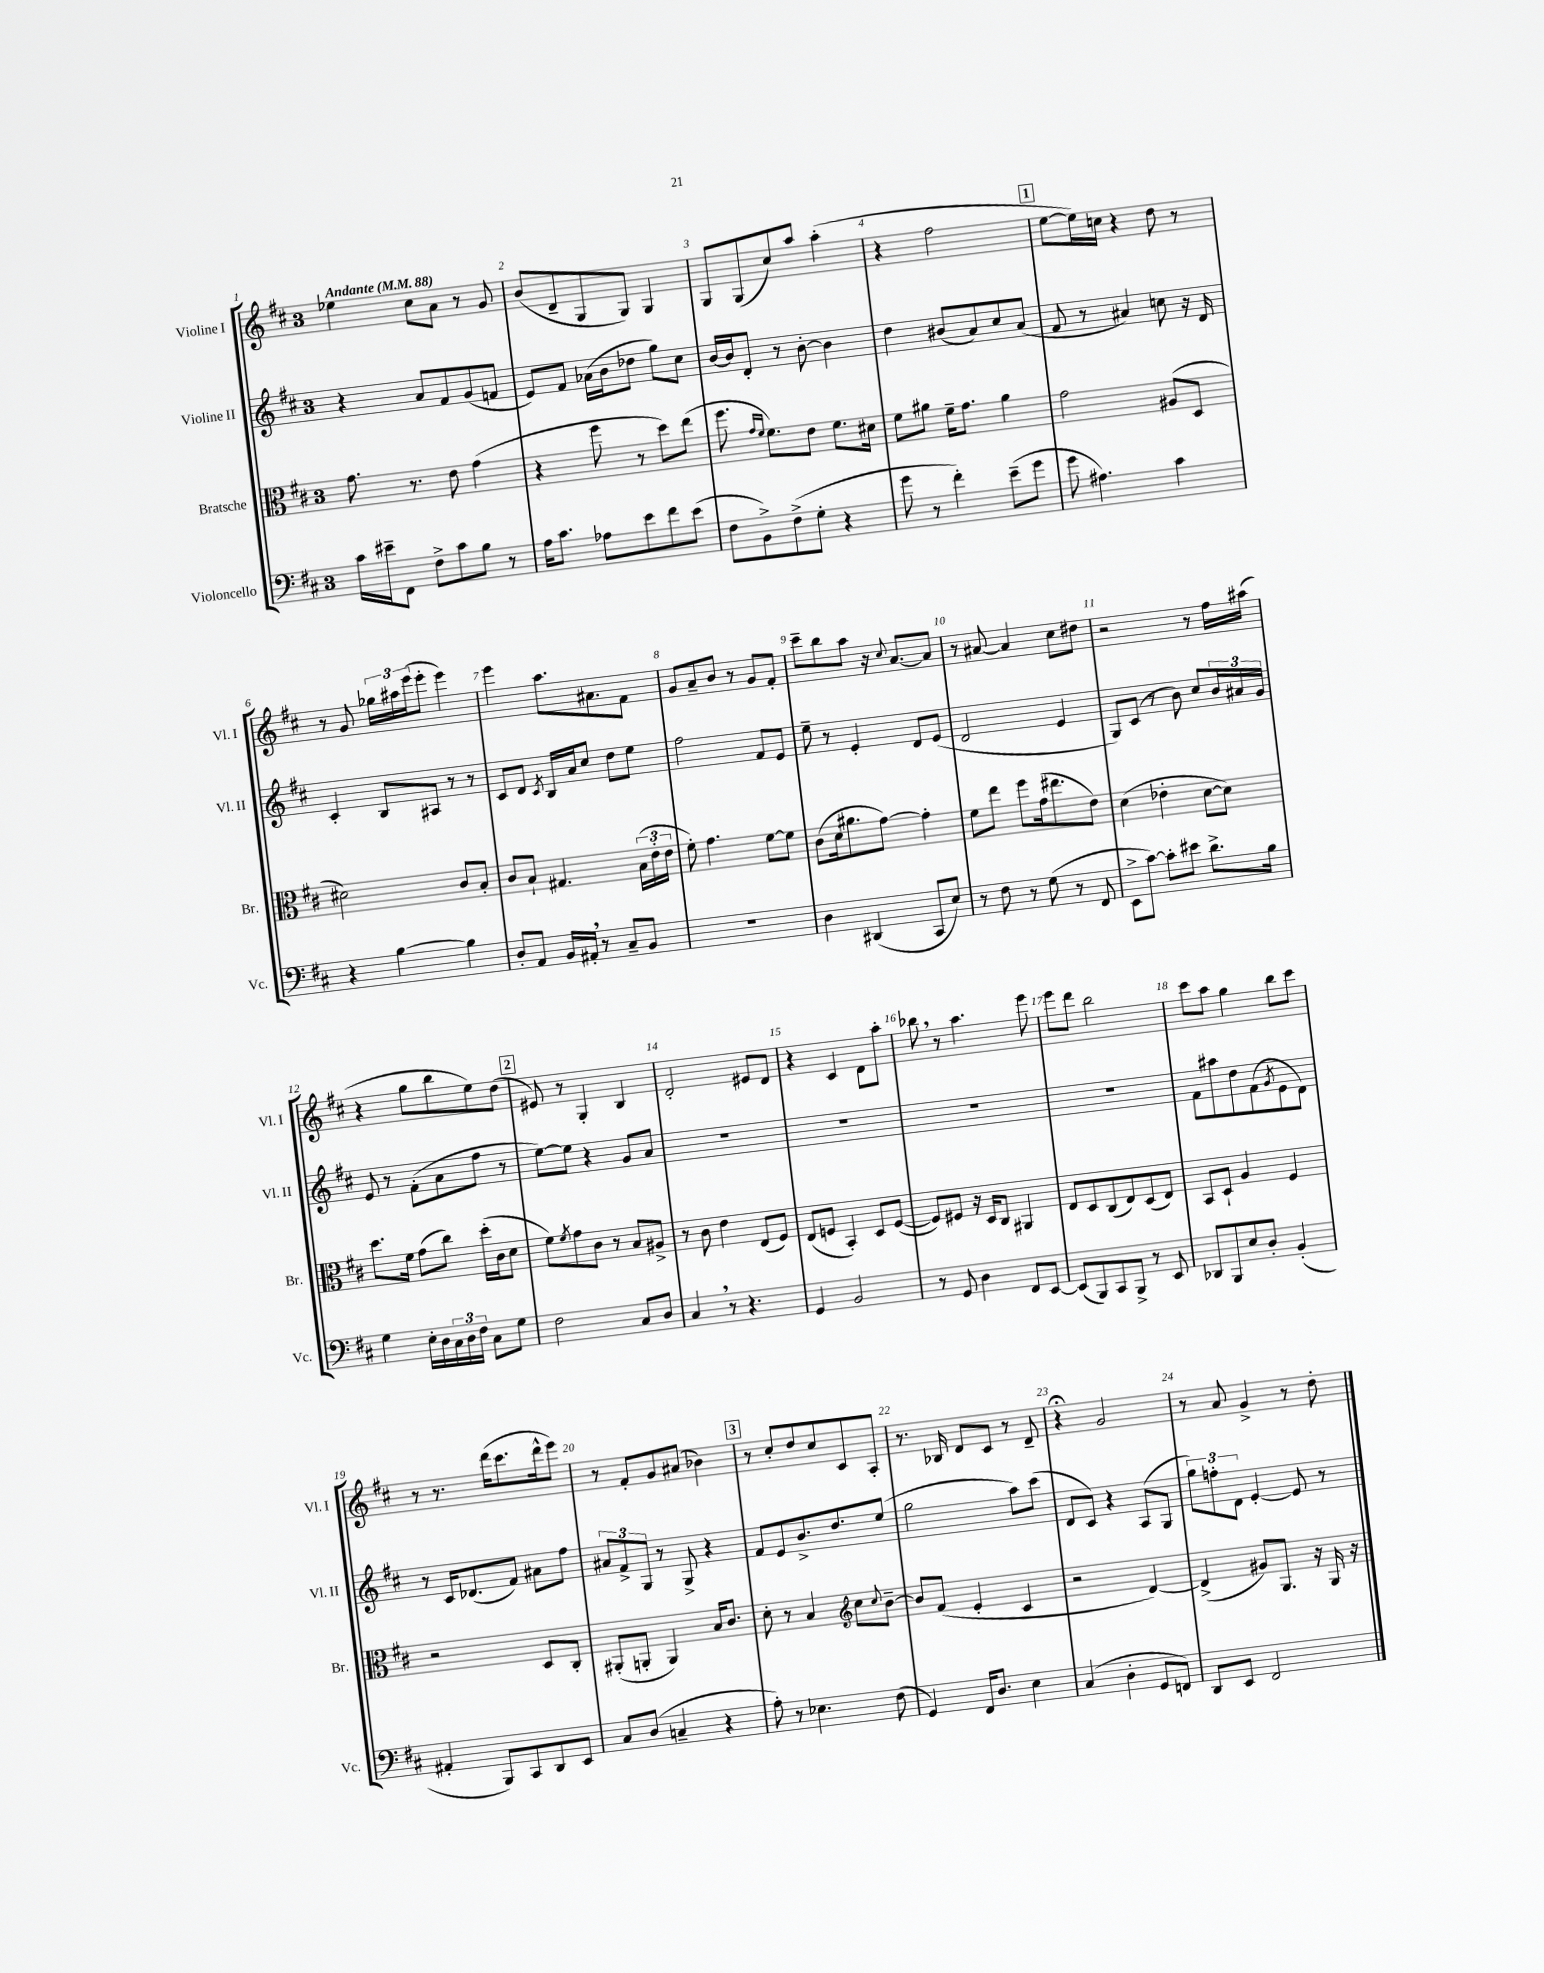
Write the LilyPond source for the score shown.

<<
\new StaffGroup <<
\new Staff = "s0" \with { instrumentName = "Violine I" shortInstrumentName = "Vl. I" } {
    \clef treble \key d \major \once \override Staff.TimeSignature.style = #'single-digit \time 3/4 \tempo "Andante" 4 = 88
    ees''4 cis''8 a'8 r8 g'8 |
    b'8( d'8-- g8 g8) g4 |
    g8 g8( cis''8) a''8 a''4-.( |
    r4 fis''2 |
    \mark \markup { \box "1" } e''8~ e''16) c''16 r4 d''8 r8 |
    r8 g'8 \tuplet 3/2 { ges''16 ais''16 e'''16( } e'''8-. e'''4) |
    e'''4 a''8. ais'8. fis'8 |
    g'8 a'8-- b'8 r8 g'8 fis'8-. |
    cis'''8-- b''8 a''8 r16 \appoggiatura { cis''8 } a'8.~ a'8 |
    r8 ais'8~ ais'4 cis''8 dis''8 |
    r2 r8 fis''16 ais''16( |
    r4 g''8 b''8 e''8) d''8( |
    \mark \markup { \box "2" } eis'8) r8 g4-. b4 |
    d'2-. eis'8 d'8 |
    r4 cis'4 d'8 a''8-. |
    bes''8 \breathe r8 a''4. e'''8 |
    e'''8 d'''8 b''2 |
    cis'''8 a''8 g''4 b''8 cis'''8 |
    r8 r8. d'''16( cis'''8. d'''16-^ e'''8) |
    r8 fis'8-. g'8 ais'8( bes'4) |
    \mark \markup { \box "3" } r8 cis''8-. d''8 cis''8 cis'8 a8-. |
    r8. bes16 d'8 cis'8 r8 d'8-- |
    r4\fermata g'2 |
    r8 a'8 g'4-> r8 d''8-. \bar "|." |
}
\new Staff = "s1" \with { instrumentName = "Violine II" shortInstrumentName = "Vl. II" } {
    \clef treble \key d \major \once \override Staff.TimeSignature.style = #'single-digit \time 3/4
    r4 a'8 fis'8 g'8( f'8 |
    e'8) fis'8 aes'16( b'16 des''8 g''8) cis''8 |
    b'16~ b'16 d'8-. r8 b'8~-. b'4 |
    d''4 bis'8( a'8) cis''8 a'8( |
    \mark \markup { \box "1" } fis'8 r8 ais'4) c''8 r16 d'16 |
    cis'4-. b8 ais8 r8 r8 |
    cis'8 d'8 \acciaccatura { cis'8 } b16 a'16 cis''8 d''8 e''8 |
    fis''2 fis'8 e'8 |
    e''8-- r8 e'4-. d'8 e'8( |
    d'2 e'4 |
    g8) cis'8( r8 b'8) cis''8 \tuplet 3/2 { b'16 ais'16 g'16 } |
    e'8 r8 fis'8-.( a'8 fis''8 r8 |
    \mark \markup { \box "2" } e''8~) e''8 r4 g'8 a'8 |
    R2. |
    R2. |
    R2. |
    R2. |
    fis'8 ais''8 d''8 fis'8( \acciaccatura { g'8 } e'8 d'8) |
    r8 cis'16 des'8.( fis'8) ais'8 fis''8 |
    \tuplet 3/2 { ais'8 fis'8-> g8 } r8 g8-> r4 |
    \mark \markup { \box "3" } fis'8 e'8 b'8.-> d''8. e''8( |
    g''2 a''8) cis'''8( |
    d'8 cis'8) r4 a8( g8 |
    \tuplet 3/2 { g''8) f''8-. d'8 } e'4~-. e'8 r8 \bar "|." |
}
\new Staff = "s2" \with { instrumentName = "Bratsche" shortInstrumentName = "Br." } {
    \clef alto \key d \major \once \override Staff.TimeSignature.style = #'single-digit \time 3/4
    g'8. r8. e'8 g'4( |
    r4 fis''8 r8 d''8) e''8( |
    fis''8. \grace { g'16 fis'16 } fis'8.) e'8 fis'8. dis'16 |
    fis'8 ais'8 fis'16-- g'8. ais'4 |
    \mark \markup { \box "1" } g'2 ais8( d8 |
    dis'2) cis'8 b8-. |
    cis'8 b8-! gis4. \tuplet 3/2 { b16( e'16-. e'16 } |
    fis'8-.) g'4. fis'8~ fis'8 |
    cis'8( d'16 ais'8. g'8~) g'4-. |
    fis'8 e''8 fis''8 g'16( eis''8. e'8) |
    d'4( ees'4-. d'8~ d'8) |
    d''8. fis'16 g'8( cis''8) d''16-.( cis'16 d'8 |
    \mark \markup { \box "2" } fis'8) \acciaccatura { fis'8 } g'8 cis'8 r8 b8 ais8-> |
    r8 cis'8 e'4 e8( fis8) |
    e8( f8 b,4-.) d8 f8~( |
    f8) fis8 r16 d16 cis8 ais,4 |
    e8 d8 cis8( e8) d8( e8) |
    b,8 d8-! a4 fis4 |
    r2 d8 cis8-. |
    ais,8-.( a,8-. a,4) b16 cis'8. |
    \mark \markup { \box "3" } d'8-. r8 b4 \clef treble cis''8 \appoggiatura { cis''8 } b'8~-- |
    b'8 fis'8( e'4-. cis'4 |
    r2 d'4~) |
    d'4->( gis'8) g8. r16 g16 r16 \bar "|." |
}
\new Staff = "s3" \with { instrumentName = "Violoncello" shortInstrumentName = "Vc." } {
    \clef bass \key d \major \once \override Staff.TimeSignature.style = #'single-digit \time 3/4
    cis'16 eis'16-- fis,8 fis8-> cis'8 b8 r8 |
    a16 cis'8. aes8 e'8 fis'8 e'8( |
    fis8 b,8->) fis8->( g8-. r4 |
    g'8 r8 fis'4-.) e'8--( g'8 |
    \mark \markup { \box "1" } g'8 ais4.) cis'4 |
    r4 b4~ b4 |
    d8-. a,8 b,16 ais,16-. \breathe r8 cis8-- b,8 |
    R2. |
    d4 dis,4( cis,8 e8) |
    r8 fis8 r8 g8( r8 fis,8 |
    e,8-> cis'8~) cis'8-. eis'8 d'8.-> b16 |
    g4 e16-. d16 \tuplet 3/2 { cis16 d16 fis16 } cis8 g8 |
    \mark \markup { \box "2" } fis2 cis8 d8 |
    cis4 \breathe r8 r4. |
    g,4 b,2 |
    r8 g,8 d4 fis,8 e,8~ |
    e,8( b,,8) cis,8 b,,8-> r8 e,8 |
    des,8 b,,8 e8 d8-. b,4-.( |
    ais,4-. b,,8) cis,8 d,8 e,8 |
    cis8 d8( c4-- r4 |
    \mark \markup { \box "3" } a8-.) r8 ees4. fis8( |
    g,4) fis,16 d8. e4 |
    cis4( d4-. g,8 f,8) |
    d,8 e,8 fis,2 \bar "|." |
}
>>
>>
\layout { \context { \Score \override BarNumber.break-visibility = ##(#f #t #t) barNumberVisibility = #all-bar-numbers-visible } }
